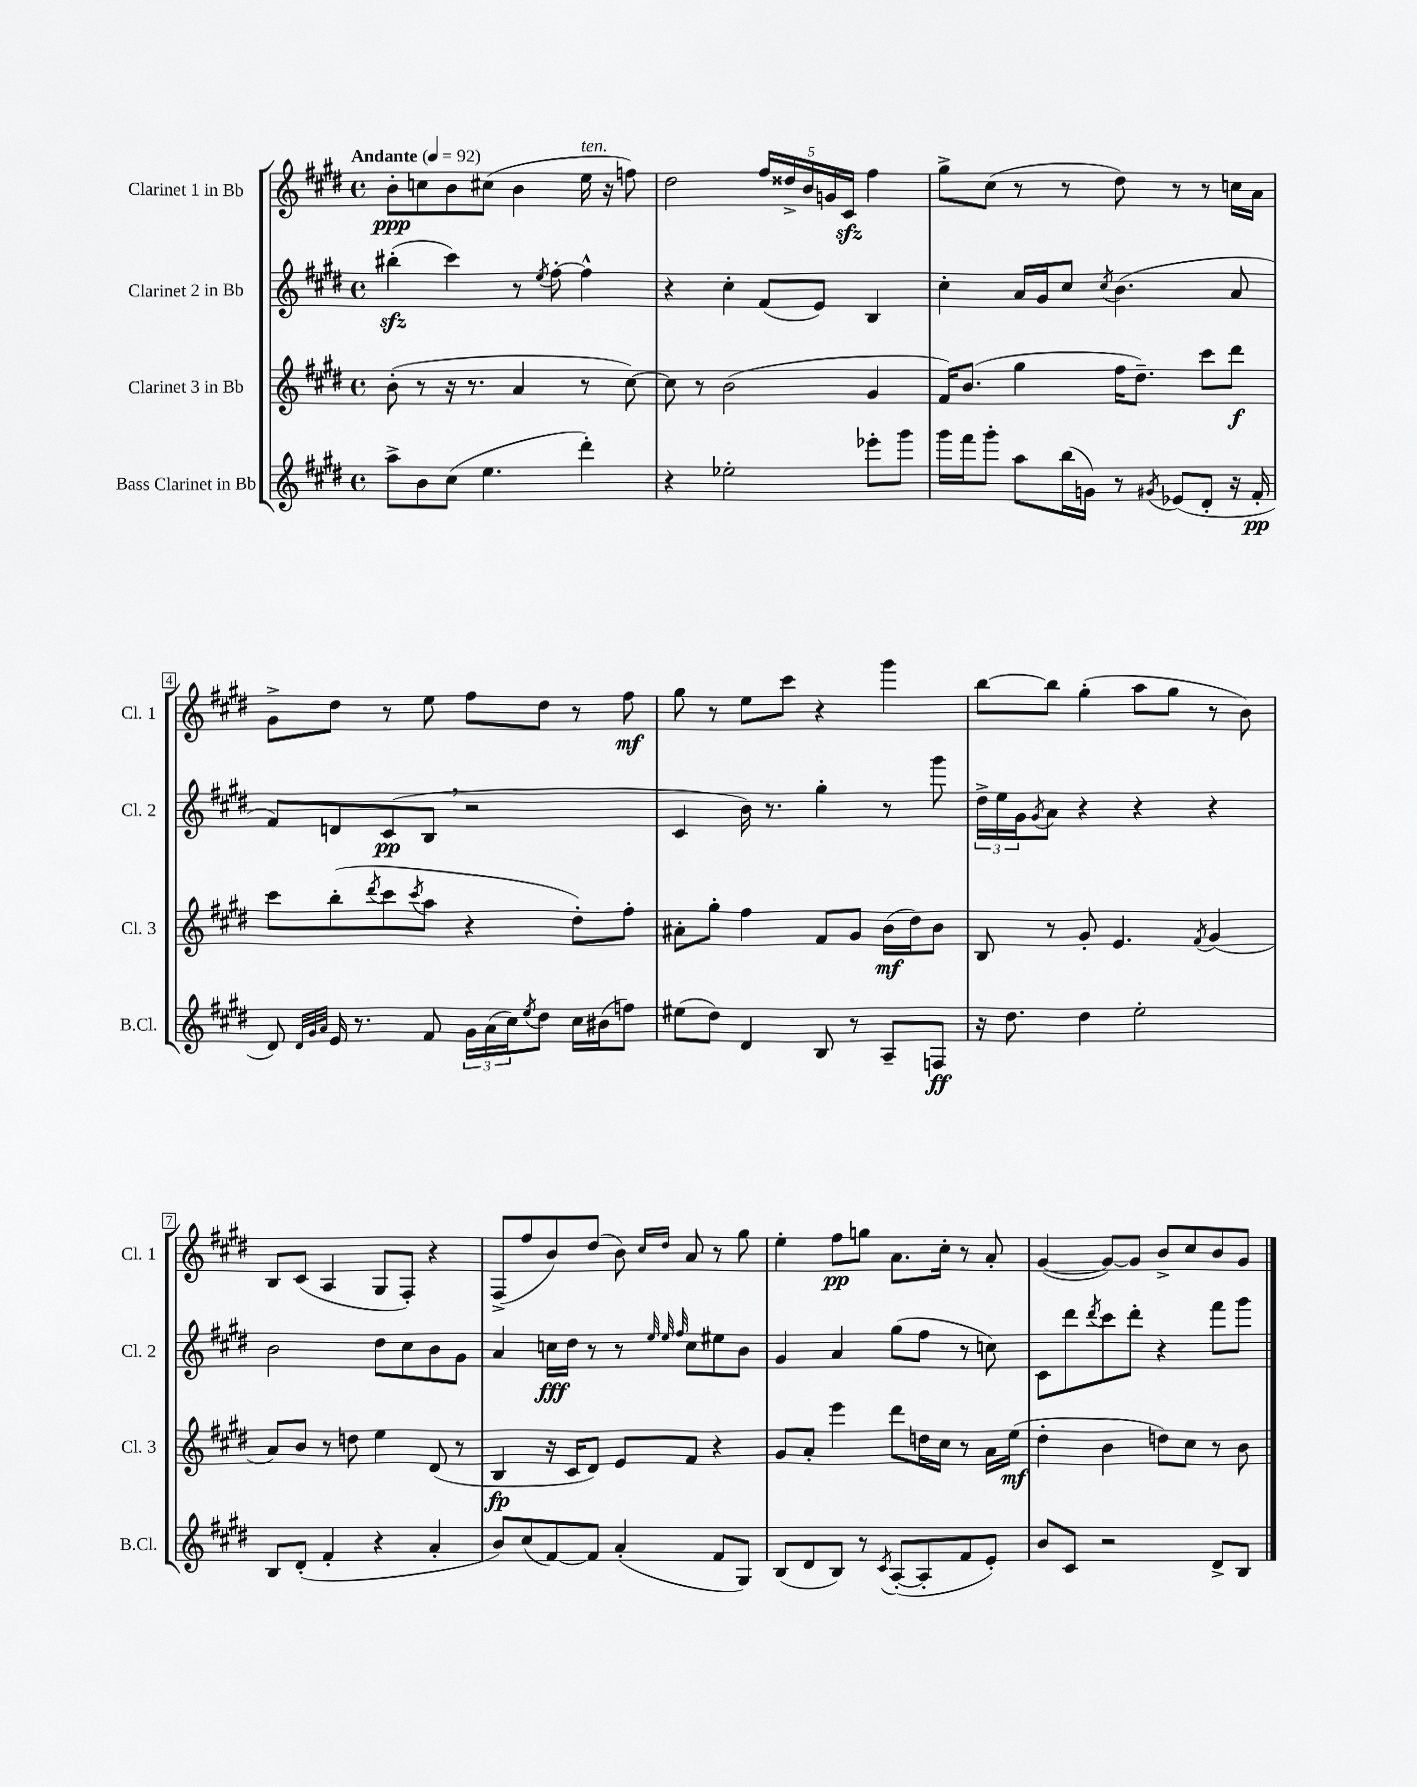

**kern	**kern	**kern	**kern
*staff4	*staff3	*staff2	*staff1
*clefG2	*clefG2	*clefG2	*clefG2
*k[f#c#g#d#]	*k[f#c#g#d#]	*k[f#c#g#d#]	*k[f#c#g#d#]
*M4/4	*M4/4	*M4/4	*M4/4
*met(c)	*met(c)	*met(c)	*met(c)
*MM92	*MM92	*MM92	*MM92
8aa^\L	(8b'\	(4bb#'\	8b'\L
8b\	8r	.	8cc\
(8cc#\J	16r	4ccc#\)	8b\
.	8.r	.	.
4.ee\	.	.	(8cc#\J
.	4a/	8r	4b\
.	.	8qee/	.
.	.	[8ff#'\	.
4ddd#'\)	8r	4ff#^^\]	16ee\
.	.	.	16r
.	[8cc#\)	.	8ff\)
=	=	=	=
4r	8cc#\]	4r	2dd#\
.	8r	.	.
2ee-'\	(2b\	4cc#'\	.
.	.	(8f#/L	20ff#/LL
.	.	.	20dd##^/
.	.	.	20b/
.	.	8e/J)	.
.	.	.	20g/
.	.	.	20c#/JJ
8eee-'\L	4g#/	4B/	4ff#\
8ggg#\J	.	.	.
=	=	=	=
16ggg#\LL	16f#/LK)	4cc#'\	8gg#^\L
16fff#\J	(8.b/J	.	.
8ggg#'\J	.	.	(8cc#\J
8aa\L	4gg#\	16a/LL	8r
.	.	16g#/J	.
(16bb\L	.	8cc#/J	8r
16g\JJ)	.	.	.
.	.	8qcc#/	.
8r	16ff#\LK	(4.b\	8dd#\)
.	8.dd#~\J)	.	.
8qg#/	.	.	.
(8e-/L	.	.	8r
8d#'/J	8ccc#\L	.	8r
16r	8ddd#\J	8a/	16cc\LL
16f#'/	.	.	16a\JJ
=	=	=	=
8d#/)	8ccc#\L	8f#/L)	8g#^\L
32qqd#/LLL	.	.	.
32qqg#/	.	.	.
32qqa/JJJ	.	.	.
16e/	(8bb'\	8d/	8dd#\J
8.r	.	.	.
.	8qddd#/	.	.
.	8ccc#\	(8c#/	8r
.	8qccc#/	.	.
8f#/	8aa\J	8B/J	8ee\
24g#\LL	4r	2r	8ff#\L
(24a\	.	.	.
24cc#\J)	.	.	.
8qee/	.	.	.
8dd#\J	.	.	8dd#\J
16cc#\LL	8dd#'\L)	.	8r
(16b#\J	.	.	.
8ff\J)	8ff#'\J	.	8ff#\
=	=	=	=
(8ee#\L	8a#'\L	4c#/	8gg#\
8dd#\J)	8gg#'\J	.	8r
4d#/	4ff#\	16b\)	8ee\L
.	.	8.r	.
.	.	.	8ccc#\J
8B/	8f#/L	4gg#'\	4r
8r	8g#/J	.	.
8A~/L	(16b\LL	8r	4ggg#\
.	16dd#\J)	.	.
8F/J	8b\J	8ggg#\	.
=	=	=	=
16r	8B/	24dd#^\LL	[8bb\L
.	.	24ee\	.
8.dd#\	.	.	.
.	.	24g#\J	.
.	.	8qg#/	.
.	8r	8a\J	8bb\]J
4dd#\	8g#'/	4r	(4gg#'\
.	4.e/	.	.
2ee'\	.	4r	8aa\L
.	.	.	8gg#\J
.	8qf#/	.	.
.	(4g#/	4r	8r
.	.	.	8b\)
=	=	=	=
8B/L	8a/L)	2b\	8B/L
(8d#'/J	8b/J	.	(8c#/J
4f#'/	8r	.	4A/
.	8dd\	.	.
4r	4ee\	8dd#\L	8G#/L
.	.	8cc#\	8F#'/J)
4a'/	(8d#/	8b\	4r
.	8r	8g#\J	.
=	=	=	=
8b/L)	4B/	4a/	(8F#^/L
(8cc#/	.	.	8ff#/
[8f#/)	16r	16cc\LL	8b/)
.	16c#/LK	16dd#\JJ	.
8f#/]J	8d#/J)	8r	(8dd#/J
(4a'/	8e/L	8r	8b\)
.	.	32qqee/	.
.	.	32qqee/	16qqcc#/LL
.	.	32qqff#/	16qqdd#/JJ
.	8f#/J	8cc\L	8a/
8f#/L	4r	8ee#\	8r
8G#/J)	.	8b\J	8gg#\
=	=	=	=
(8B/L	8g#/L	4g#/	4ee'\
8d#/	8a'/J	.	.
8B/J)	4eee\	4a/	8ff#\L
8r	.	.	8gg\J
8qc#/	.	.	.
([8A'/L	8ddd#\L	(8gg#\L	8.a\L
8A'/]	16dd\L	8ff#\J	.
.	16cc#\JJ	.	16cc#'\Jk
8f#/	8r	8r	8r
8e'/J)	16a\LL	8cc\)	8a'/
.	(16ee\JJ	.	.
=	=	=	=
8b/L	4dd#'\	8c#\L	([4g#/
8c#/J	.	8ddd#\	.
.	.	8qddd#/	.
2r	4b\	8ccc#\	8g#/_L)
.	.	8ddd#'\J	8g#/]J
.	8dd\L)	4r	8b^/L
.	8cc#\J	.	8cc#/
8d#^/L	8r	8fff#\L	8b/
8B/J	8b\	8ggg#\J	8g#/J
==	==	==	==
*-	*-	*-	*-
